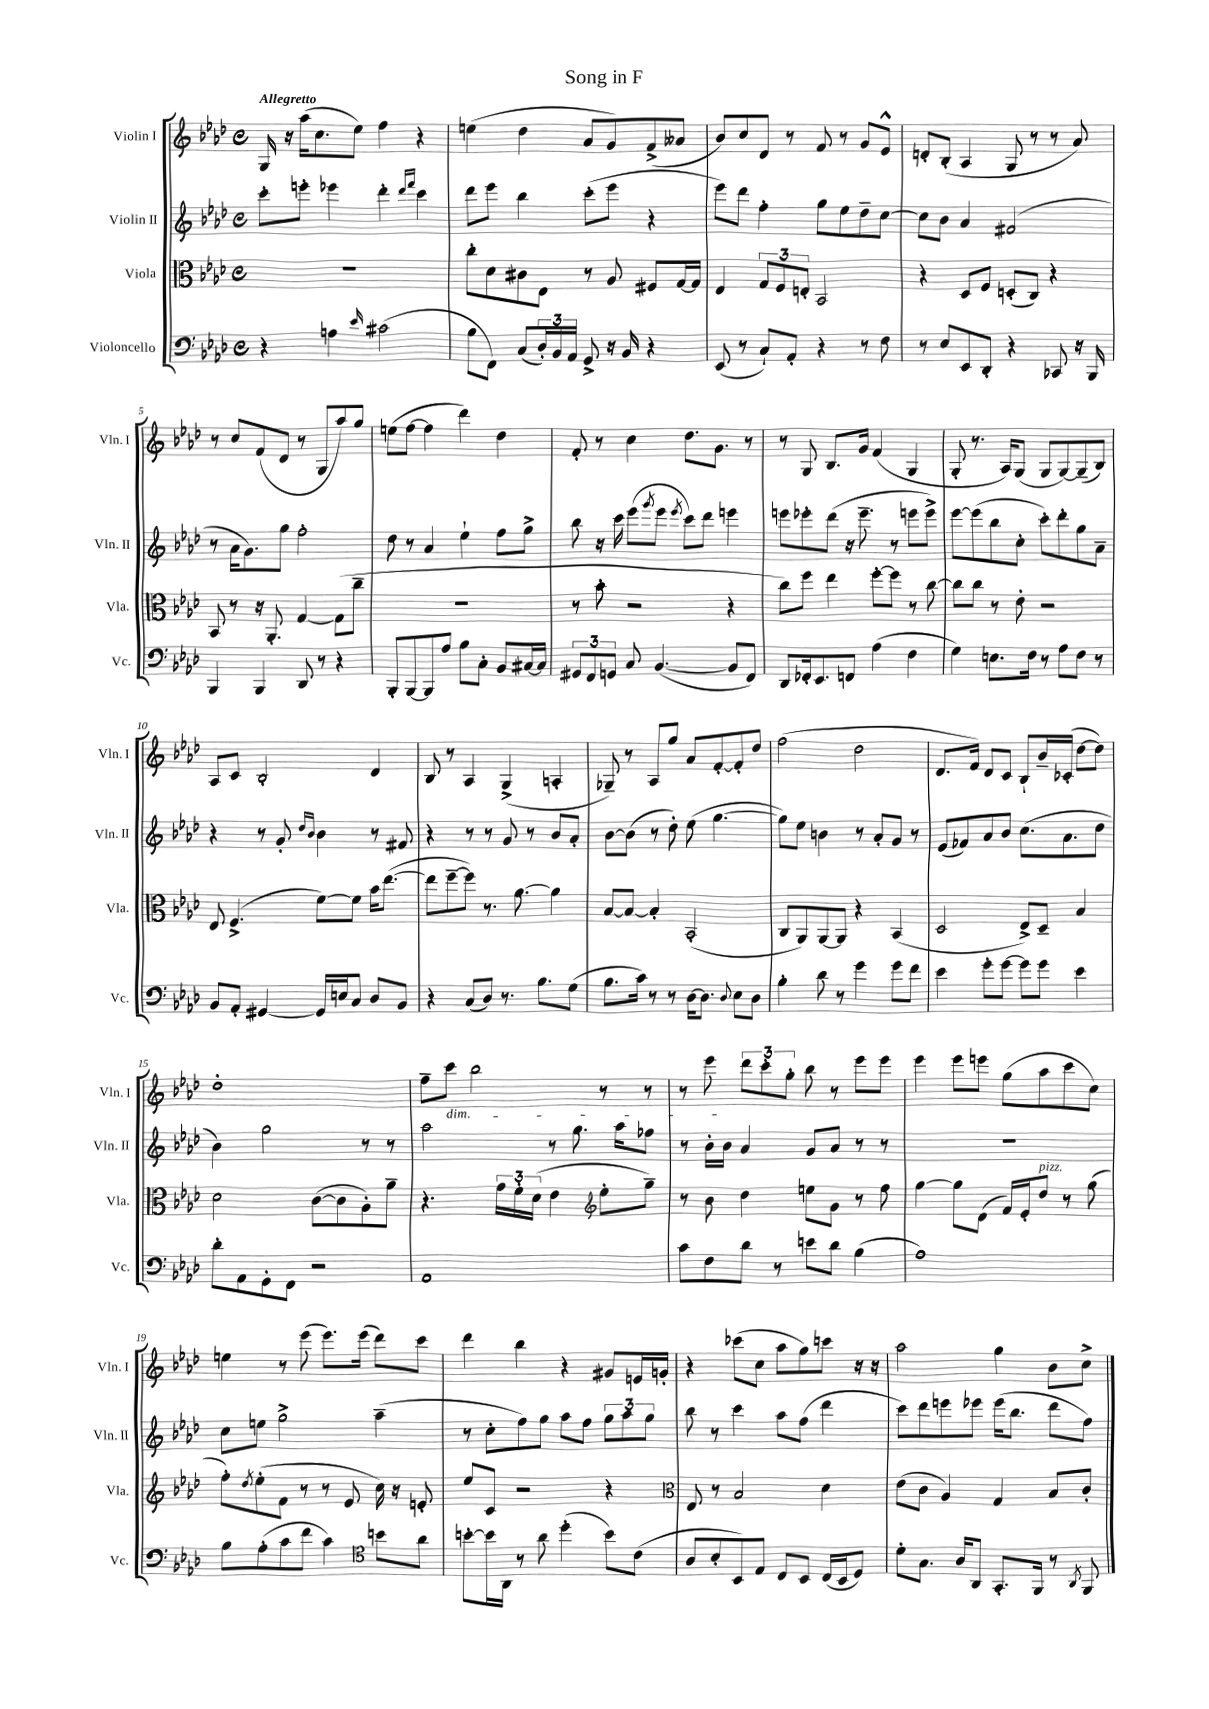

**kern	**kern	**kern	**kern
*staff4	*staff3	*staff2	*staff1
*clefF4	*clefC3	*clefG2	*clefG2
*k[b-e-a-d-]	*k[b-e-a-d-]	*k[b-e-a-d-]	*k[b-e-a-d-]
*M4/4	*M4/4	*M4/4	*M4/4
*met(c)	*met(c)	*met(c)	*met(c)
4r	1r	8ccc'	16G
.	.	.	16r
.	.	8eee'	(16aa-
.	.	.	8.cc
4A	.	4eee-	.
.	.	.	8ee-)
16qqe-	.	.	.
(2c#	.	4ddd-'	4ff
.	.	16qqddd-	.
.	.	16qqfff	.
.	.	4ccc	4r
=	=	=	=
8B-	8cc'	8ddd-	(4ee
8FF)	8d-	8eee-	.
(8C	8c#	4bb-	4dd-
24D-')	8E-	.	.
24BB-	.	.	.
24AA-	.	.	.
8GG^	8r	(8ccc'	8a-
16r	8A-	8eee-	8g)
16BB-	.	.	.
4r	8F#	4r	(8f^
.	[16G	.	8a--
.	16G]	.	.
=	=	=	=
(8EE-	4E-	8eee-)	8b-)
8r	.	8ddd-	8cc
8C`)	12G	4ff'	8d-
.	12F	.	.
8AA-'	.	.	8r
.	12E'	.	.
4r	2BB-	8gg	8f
.	.	8ee-	8r
8r	.	8dd-~	8g
8F	.	[8cc	8e-^^
=	=	=	=
8r	4r	8cc]	8d'
8E-	.	8b-	(8B-'
8EE-	8D-	4a-	4A-
8DD-'	8F	.	.
4r	(8D'	(2f#	8G
.	8C)	.	8r
8CC-	4r	.	8r
16r	.	.	8a-)
16BBB-	.	.	.
=	=	=	=
4BBB-	8BB-	8r	8r
.	8r	16a-	8cc
.	.	8.g)	.
4BBB-	16r	.	(8f
.	8.AA-'	.	.
.	.	8gg	8d-
8DD-	[4G	2ff'	8r
8r	.	.	8G
4r	(8G]	.	8aa-)
.	8cc~	.	8gg
=	=	=	=
8BBB-'	1r	8dd-	(8ee
[8BBB-	.	8r	[8ff
8BBB-]	.	4a-	4ff]
8A-	.	.	.
8B-	.	4ee-`	4ddd-)
8C'	.	.	.
8BB-	.	8ff	4dd-
[16C#	.	8gg^	.
16C#]	.	.	.
=	=	=	=
12GG#	8r	8bb-	8f'
12FF	.	.	.
.	8b-'	16r	8r
12GG	.	.	.
.	.	16ccc	.
8C	2r	(8eee-	4cc
.	.	8qggg	.
([4.BB-	.	8eee-	.
.	.	8qeee-	.
.	.	8ccc)	8.dd-
.	.	8ddd-	.
.	.	.	8.g
8BB-]	4r	4eee	.
8FF)	.	.	8r
=	=	=	=
8DD-	8cc)	8eee	8r
16FF-'	8ff	8eee-'	8G
8.EE-	.	.	.
.	4ee-	(8ddd-	8.B-
8FF	.	16r	.
.	.	8.eee-~	16g
(4A-	[8ff'	.	(4f
.	8ff]	8r	.
4F	8r	8eee	4G
.	[8cc	8eee^)	.
=	=	=	=
4G)	8cc]	[8eee-	8G'
.	8cc	(8eee-]	8.r
8.E	8r	8bb-	.
.	.	.	16A-)
.	8e-'	8cc'	(8G
16F	.	.	.
8r	2r	8ccc')	8G
8A-	.	8ddd-'	[8G)
8F	.	8gg	(8G~]
8r	.	8a-~	8B-)
=	=	=	=
8BB-	8E-	4r	8A-
8AA-'	(4.F^	.	8c
[4GG#	.	8r	2B-'
.	.	8g'	.
.	.	16qqdd-	.
.	.	16qqb-	.
16GG#]	[8f)	4b-	.
16E	.	.	.
8C	8f]	.	.
8D-	16b-	8r	4d-
.	([8.ee-	.	.
8BB-	.	8f#	.
=	=	=	=
4r	8ee-]	4r	8B-
.	[8ff~	.	8r
(8C	8ff])	8r	4A-
8D-)	8.r	8r	.
8.r	.	8g	(4G^
.	[8.a-	.	.
.	.	8r	.
8.B-	.	.	.
.	4a-]	8b-	4A'
(8G	.	8a-'	.
=	=	=	=
8.B-	[8B-	[8b-	8G-~)
.	8B-_	(8b-]	8r
16c)	.	.	.
8r	4B-']	8r	8A-
8r	.	8dd-')	8gg
[16D-	(2BB-'	(8ee-	8a-
8.D-]	.	.	.
.	.	[4.gg	[8f'
8qqD-	.	.	.
8E-	.	.	8f']
8D-	.	.	8dd-
=	=	=	=
4B-'	8C	8gg])	(2ff
.	8AA-)	8ee-	.
8d-	[8AA-	4b	.
8r	8AA-]	.	.
4g	4r	8r	2dd-
.	.	8a-'	.
8g	(4BB-	8g	.
8f	.	8r	.
=	=	=	=
4e-	2D-	(8e-	8.d-
.	.	8f-)	.
.	.	.	16f)
8g'	.	8a-	8d-
[8g	.	8b-	8c
8g]	8E-^)	(8.cc	8B-`
8g	8D-~	.	16b-~
.	.	8.a-	(16c-'
4e-	4B-	.	[8dd-
.	.	8dd-	8dd-])
=	=	=	=
8d-'	2d-	4b-)	1dd-'
8AA-	.	.	.
8GG'	.	2gg	.
8FF	.	.	.
2r	([8c	.	.
.	8c]	.	.
.	8A-')	8r	.
.	8a-~	8r	.
=	=	=	=
1AA-	4.r	2aa-	8ff~
.	.	.	8ccc
.	.	.	2bb-
.	24g	.	.
.	24f'	.	.
.	(24d-	.	.
.	4e-	8r	.
.	.	8.gg	.
*	*clefG2	*	*
.	8ee-'	.	8r
.	.	16aa-	.
.	8gg~)	8ff-	8r
=	=	=	=
8c	8r	8r	8r
8F	8b-	16b-'	8eee-
.	.	16b-	.
8d-	4dd-	4a-	12ddd-
.	.	.	12ccc'
8r	.	.	.
.	.	.	12gg'
8e	8ee	8g	8bb-
8d-	8g	8a-	8r
(4B-	8r	8r	8eee-
.	8ff	8r	8eee-
=	=	=	=
1A-)	[4gg	1r	4eee-
.	8gg]	.	8eee-
.	(8d-	.	8eee
.	16f)	.	(8gg
.	16e-'	.	.
.	8dd-	.	8aa-
.	8r	.	8ccc
.	(8gg	.	8cc)
=	=	=	=
8B-	8ff')	8cc	4ee
.	8qdd-	.	.
(8A-'	(8ee-'	8ee	.
8c	8f	2gg^	8r
8f	8r	.	(8eee-
4c)	8r	.	8.eee-)
.	8e-	.	.
.	.	.	(16eee-
*clefC4	*	*	*
8b	16cc)	(4aa-~	8ddd-)
.	16r	.	.
8a-	8e'	.	8ccc
=	=	=	=
[8b'	8ee-	8r	4ddd-
16b]	8c	8cc'	.
16AA-	.	.	.
8r	2r	8ff)	4bb-
8a-	.	8gg	.
(4dd-'	.	8aa-	4r
.	.	8ff	.
8b)	4r	12gg	8g#
.	.	12aa-	.
(8c	.	.	16e
.	.	12gg	.
.	.	.	16g'
=	=	=	=
*	*clefC3	*	*
8A-	8E-	8bb-	4r
8B-'	8r	8r	.
8BB-)	2B-	4ccc	(8ccc-
8E-	.	.	8cc
8C	.	8aa-	8aa-
8BB-	.	(8ff	8gg)
(16C	4d-	4ddd-	8ccc
16BB-	.	.	.
8D-)	.	.	16r
.	.	.	16r
=	=	=	=
8d-'	(8e-	8ccc)	2aa-
8.G	8c	8ddd-	.
.	4A-)	8eee	.
16A-	.	.	.
8AA-	.	8eee-	.
8.GG'	4G	(16eee-	4gg
.	.	8.bb-	.
16FF	.	.	.
8r	8B-	8ddd-	8b-
8qAA-	.	.	.
8FF	8c'	8ff)	8cc^
==	==	==	==
*-	*-	*-	*-
